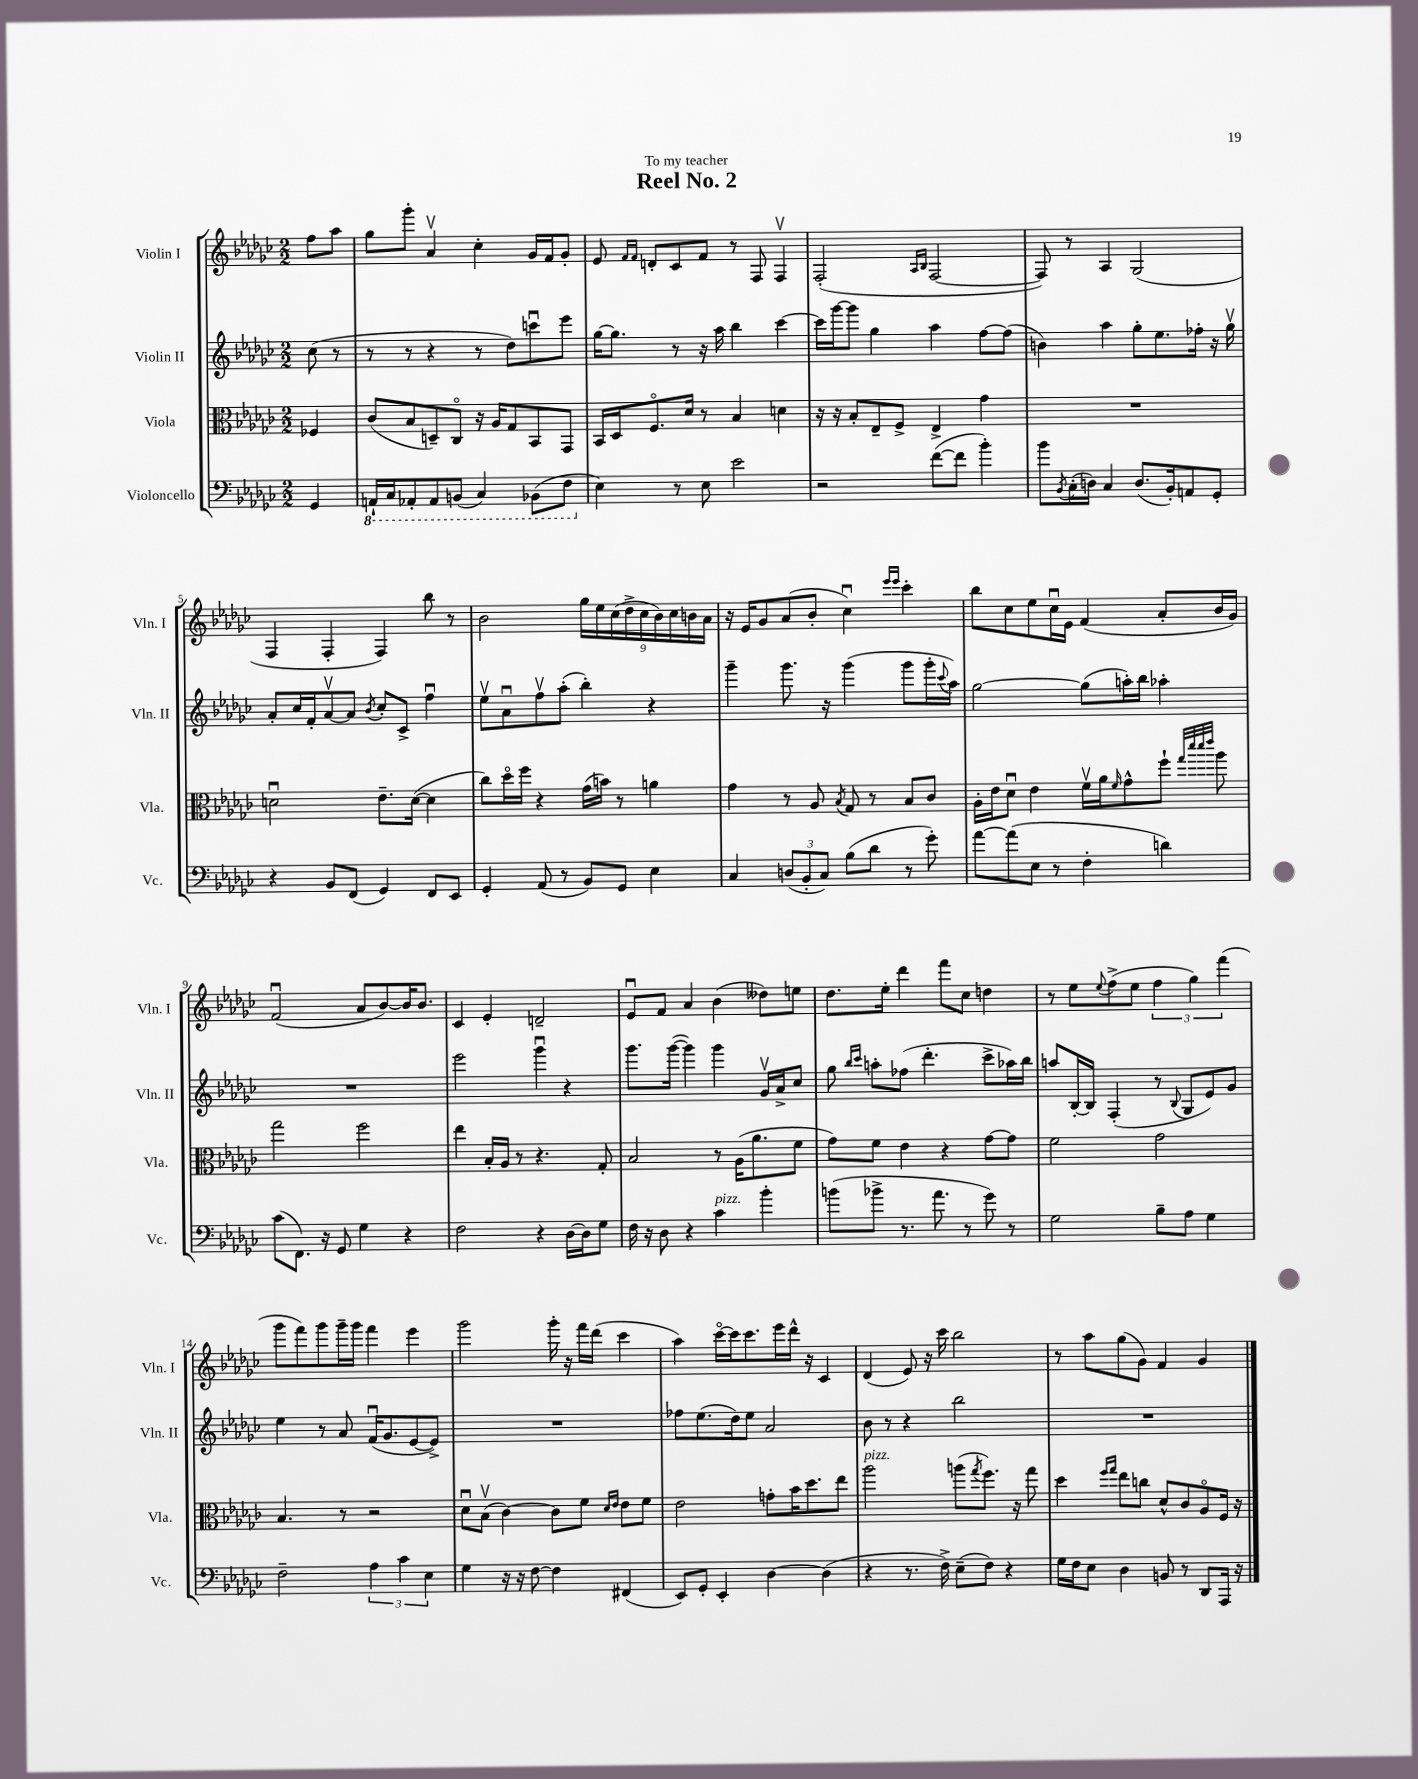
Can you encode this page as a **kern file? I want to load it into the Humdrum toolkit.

**kern	**kern	**kern	**kern
*staff4	*staff3	*staff2	*staff1
*clefF4	*clefC3	*clefG2	*clefG2
*k[b-e-a-d-g-c-]	*k[b-e-a-d-g-c-]	*k[b-e-a-d-g-c-]	*k[b-e-a-d-g-c-]
*M2/2	*M2/2	*M2/2	*M2/2
4GG-	4F-	(8cc-	8ff
.	.	8r	8aa-
=	=	=	=
16AAA`	(8c-	8r	8gg-
16CC-	.	.	.
8AAA-'	8B-	8r	8ggg-'
8AAA-	8D~)	4r	4a-v
(8BBB	8C-o	.	.
4CC-)	16r	8r	4cc-'
.	16A-	.	.
.	8G-	8dd-)	.
(8BBB-	8BB-	8cccu	16g-
.	.	.	16f
8FF	8GG-	8eee-	8g-'
=	=	=	=
4E-)	16BB-	[16gg-	8e-
.	16D-	8.gg-]	.
.	.	.	16qqf
.	.	.	16qqf
.	8.Fo	.	8d'
8r	.	8r	8c-
.	16d-	.	.
8E-	8r	16r	8f
.	.	16aa-	.
2e-	4B-	4bb-	8r
.	.	.	8F
.	4d	[4ccc-	4Fv
=	=	=	=
2r	16r	16ccc-]	(2F'
.	16r	[16ggg-	.
.	8B-'	8ggg-]	.
.	8E-~	4gg-	.
.	8F^	.	.
.	.	.	16qqA-
.	.	.	16qqB-
([8f	4E-^	4aa-	[2F
8f]	.	.	.
4b-')	4g-	[8ff	.
.	.	(8ff]	.
=	=	=	=
8b-	1r	4b)	8F])
8qBB-	.	.	.
(16C-'	.	.	8r
16D)	.	.	.
4C-	.	4aa-	4A-
(8.D	.	8gg-'	(2G-
.	.	8.ee-	.
16BB-')	.	.	.
8AA	.	.	.
.	.	16ff-'	.
8GG-'	.	16r	.
.	.	16gg-v	.
=	=	=	=
4r	2du	8a-'	4F
.	.	16cc-	.
.	.	16f'	.
8BB-	.	[8a-v	4F'
(8FF	.	8a-]	.
.	.	8qb-	.
4GG-)	8.e-~	8cc-'	4F)
.	.	8c-^	.
.	([16d	.	.
8FF	4d]	4ffu	8bb-
8EE-	.	.	8r
=	=	=	=
4GG-'	8cc-)	8ee-v	2b-
.	16dd-o	8a-u	.
.	16ff	.	.
(8AA-	4r	8ffv	.
8r	.	(8aa-'	.
8BB-)	(16g-	4bb-')	18gg-
.	.	.	18ee-
.	16b)	.	.
.	.	.	(18cc-
8GG-	8r	.	.
.	.	.	18dd-^
.	.	.	18cc-
4E-	4a	4r	.
.	.	.	18b-)
.	.	.	18cc-
.	.	.	18b
.	.	.	18a-
=	=	=	=
4C-	4g-	4ggg-~	16r
.	.	.	16e-
.	.	.	8g-
(12D	8r	8.ggg-	(8a-
12BB-'	.	.	.
.	8A-	.	8b-'
12C-)	.	.	.
.	.	16r	.
.	8qB-	.	.
(8B-	8G-	(4ggg-	4cc-u)
8d-	8r	.	.
.	.	.	16qqeee-
.	.	.	16qqeee-
8r	8B-	8ggg-	4ccc-'
8g-')	8c-	16ggg-'	.
.	.	8qqccc-	.
.	.	16aa-)	.
=	=	=	=
[8a-	16A-'	[2gg-	8bb-
.	16e-	.	.
(8a-]	8d-u	.	8cc-
8E-	4e-	.	8ee-
8r	.	.	16cc-u
.	.	.	16e-
4F'	16fv	(8gg-]	(4f
.	16a-	.	.
.	16qqf	.	.
.	8g-^^	16aa')	.
.	.	16bb-	.
4d)	8ff`	4aa-'	8a-'
.	32qqgg-	.	.
.	32qqddd-	.	.
.	32qqddd-	.	.
.	32qqeee-	.	.
.	8aa-	.	16b-
.	.	.	16g-)
=	=	=	=
(8c-	2gg-	1r	(2fu
8.FF)	.	.	.
16r	.	.	.
8GG-	.	.	.
4G-	2ff	.	8a-
.	.	.	[8b-)
4r	.	.	16b-]
.	.	.	8.b-
=	=	=	=
2F	4ee-	2eee-	4c-
.	16B-'	.	4e-'
.	16A-	.	.
.	8r	.	.
4r	4.r	4ggg-u	2d~
[16D-	.	4r	.
16D-]	.	.	.
8G-	8G-'	.	.
=	=	=	=
16F	2B-	8.ggg-	8e-u
16r	.	.	.
8D-	.	.	8f
.	.	([16ggg-	.
4r	.	4ggg-])	4a-
4c-	8r	4ggg-	(4b-
.	(16A-	.	.
.	8.a-	.	.
4b-'	.	16g-v	8dd--)
.	.	16a-^	.
.	8f	8cc-	8ee
=	=	=	=
(8b	8g-)	8gg-	8.dd-
.	.	16qqbb-	.
.	.	16qqccc-	.
8b-^	8f	8aa'	.
.	.	.	16ee-'
8.r	4e-	(8ff-	4ddd-
.	.	4.ddd-'	.
8.a-	.	.	.
.	4r	.	8fff
8r	.	.	8cc-
8g-)	[8g-	8ccc-^	4dd
8r	8g-]	16aa-)	.
.	.	16bb-	.
=	=	=	=
2G-	2f	8aa	8r
.	.	[16B-'	8ee-
.	.	16B-]	.
.	.	.	8qqee-
.	.	(4F'	(8ff^
.	.	.	8ee-
8B-~	2g-	8r	6ff
.	.	8qqB-	.
8A-	.	8G-	.
.	.	.	6gg-)
4G-	.	8e-)	.
.	.	.	(6fff
.	.	8g-	.
=	=	=	=
2F~	4.B-	4ee-	8ggg-
.	.	.	8fff)
.	.	8r	8ggg-
.	8r	8a-	16ggg-~
.	.	.	16ggg-
6A-	2r	(16fu	4fff
.	.	8.g-	.
6c-	.	.	.
.	.	[8e-	4eee-
6E-	.	.	.
.	.	8e-^])	.
=	=	=	=
4G-	8d-u	1r	2ggg-
.	(8B-v	.	.
16r	[4c-)	.	.
16r	.	.	.
[8F	.	.	.
4F]	8c-]	.	16ggg-'
.	.	.	16r
.	8f	.	16fff
.	.	.	(16ddd-
.	16qqd-	.	.
.	16qqe-	.	.
(4FF#	8e-	.	4ccc-
.	8f	.	.
=	=	=	=
8EE-)	2e-	8ff-	4aa-)
8GG-'	.	(8.ee-	.
4EE-'	.	.	[16ccc-o
.	.	16dd-)	16ccc-]
.	.	8ee-	8.ccc-
[4D-	8g'	2a-	.
.	.	.	16eee-
.	16b-	.	16ddd-^^
.	8.dd-	.	16r
(4D-]	.	.	4c-
.	8ee-	.	.
=	=	=	=
4r	2aa-	8b-	(4d-
.	.	8r	.
8.r	.	4r	8e-)
.	.	.	16r
16F^)	.	.	16ccc-
(8E-~	(8aa	2bb-	2bb-
.	8qgg-	.	.
8F)	8.ff)	.	.
4r	.	.	.
.	16r	.	.
.	8gg-	.	.
=	=	=	=
16G-	4dd-	1r	8r
16F	.	.	.
8E-	.	.	8aa-
.	16qqff	.	.
.	16qqgg-	.	.
4D-	8ee-	.	(8gg-
.	8cc	.	8g-)
8BB	8d-^^	.	4f
8r	8c-	.	.
8DD-	8A-o	.	4g-
16AAA-	16F	.	.
16r	16r	.	.
==	==	==	==
*-	*-	*-	*-
